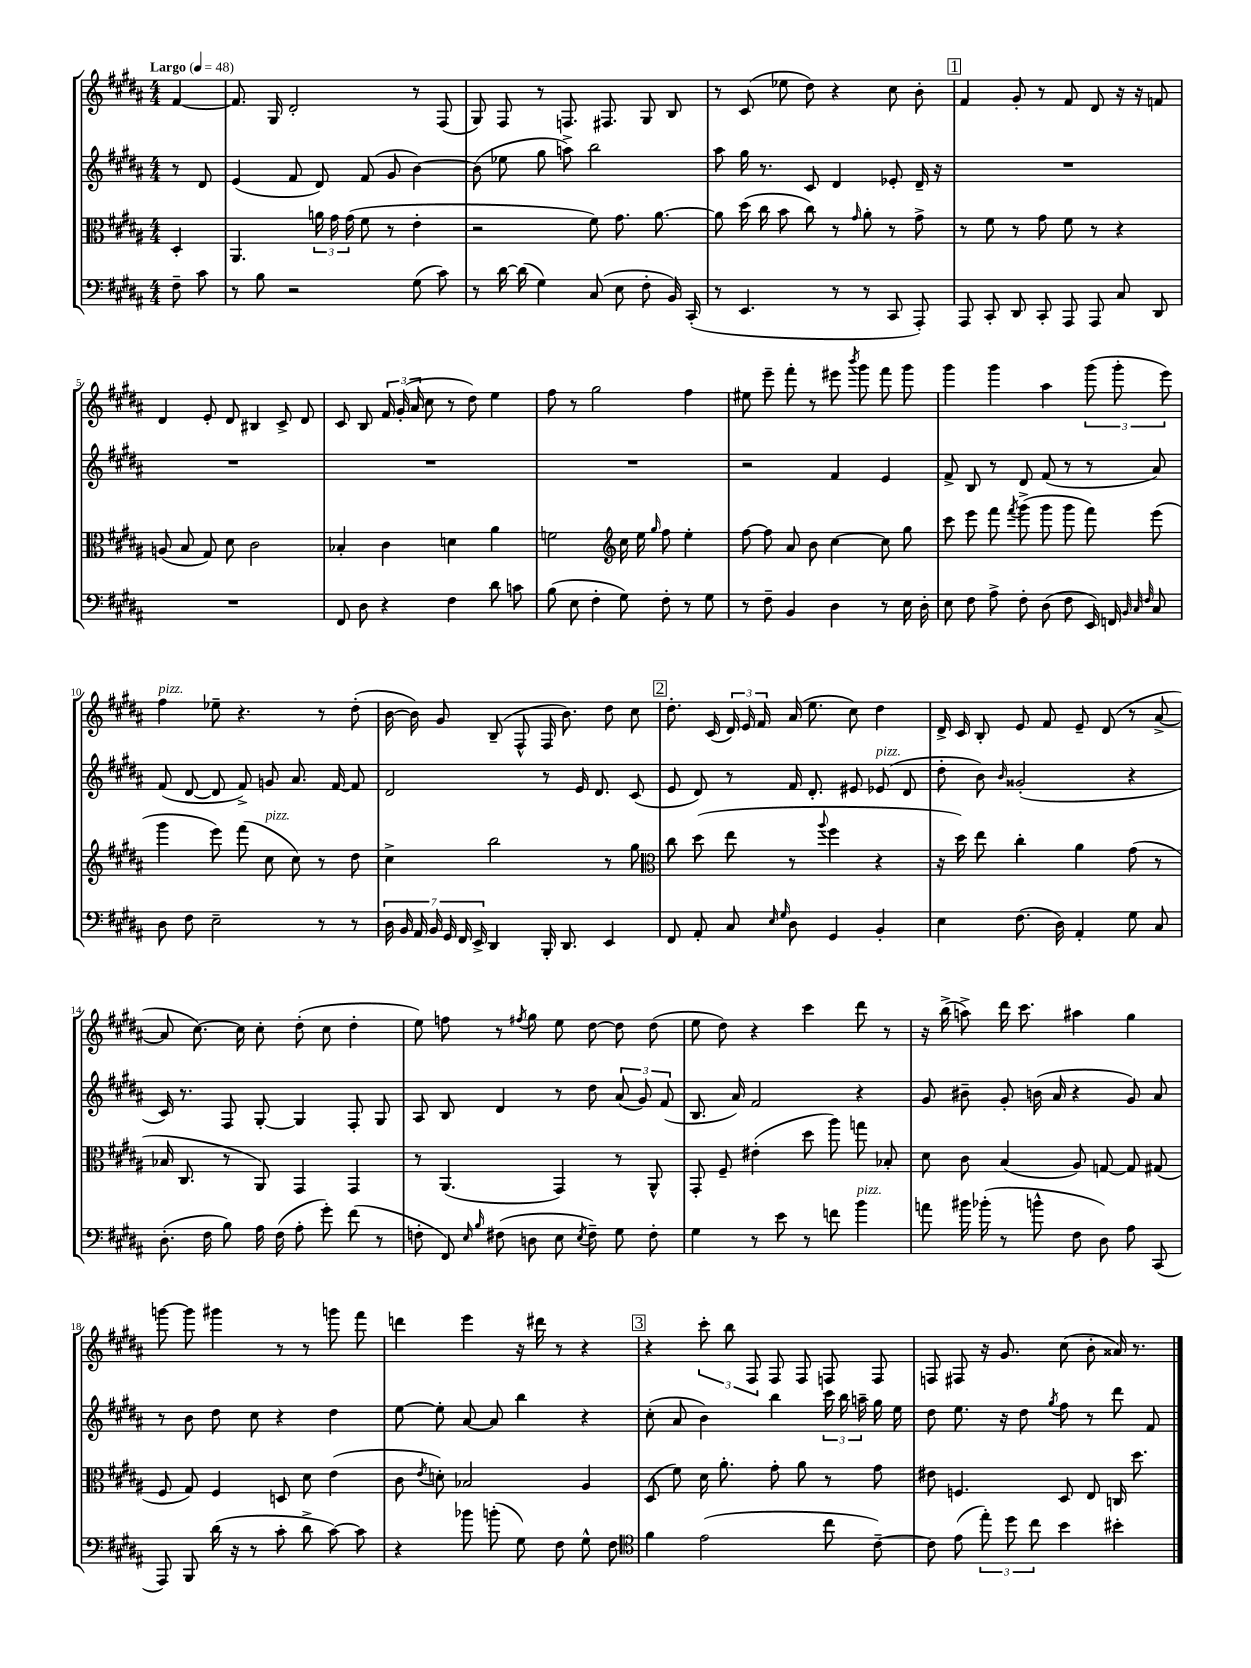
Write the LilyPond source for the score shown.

<<
\new StaffGroup <<
\new Staff = "s0" {
    \clef treble \key b \major \numericTimeSignature \time 4/4 \partial 4 \tempo "Largo" 4 = 48
    \autoBeamOff fis'4~ |
    fis'8. gis16 dis'2-. r8 fis8( |
    gis8) fis8 r8 f8. fis8. gis8 b8 |
    r8 cis'8( ees''8 dis''8) r4 cis''8 b'8-. |
    \mark \markup { \box "1" } fis'4 gis'8-. r8 fis'8 dis'8 r16 r16 f'8 |
    dis'4 e'8-. dis'8 bis4 cis'8-> dis'8 |
    cis'8 b8 \tuplet 3/2 { fis'16 gis'16-.( ais'16 } cis''8 r8 dis''8) e''4 |
    fis''8 r8 gis''2 fis''4 |
    eis''8 e'''8-- fis'''8-. r8 eis'''8 \acciaccatura { b'''8 } gis'''8 fis'''8 gis'''8 |
    gis'''4 gis'''4 ais''4 \tuplet 3/2 { gis'''8( gis'''8-. e'''8) } |
    fis''4^\markup { \italic "pizz." } ees''8-- r4. r8 dis''8-.( |
    b'16~ b'16) gis'8 b8--( fis8-^ fis16 b'8.) dis''8 cis''8 |
    \mark \markup { \box "2" } dis''8.-. cis'16( \tuplet 3/2 { dis'16) e'16 fis'16 } ais'16( e''8. cis''8) dis''4 |
    dis'16-> cis'16 b8-. e'8 fis'8 e'8-- dis'8( r8 ais'8~-> |
    ais'8 cis''8.~) cis''16 cis''8-. dis''8-.( cis''8 dis''4-. |
    e''8) f''8 r8 \acciaccatura { fis''8 } gis''8 e''8 dis''8~ dis''8 dis''8( |
    e''8 dis''8) r4 cis'''4 dis'''8 r8 |
    r16 b''16->( a''8->) dis'''16 cis'''8. ais''4 gis''4 |
    g'''8~ g'''8 gis'''4 r8 r8 g'''8 fis'''8 |
    d'''4 e'''4 r16 dis'''16 r8 r4 |
    \mark \markup { \box "3" } r4 \tuplet 3/2 { cis'''8-. b''8 fis8 } fis8 fis8 f8 f8 |
    f8 fis8 r16 gis'8. cis''8( b'8-. aisis'16) r8. \bar "|." |
}
\new Staff = "s1" {
    \clef treble \key b \major \numericTimeSignature \time 4/4 \partial 4
    \autoBeamOff r8 dis'8 |
    e'4( fis'8 dis'8) fis'8( gis'8 b'4~) |
    b'8( ees''8 gis''8 a''8->) b''2 |
    ais''8 gis''16 r8. cis'8 dis'4 ees'8-. dis'16-- r16 |
    \mark \markup { \box "1" } R1 |
    R1 |
    R1 |
    R1 |
    r2 fis'4 e'4 |
    fis'8-> b8 r8 dis'8 fis'8( r8 r8 ais'8) |
    fis'8( dis'8~ dis'8 fis'8->) g'8 ais'8. fis'16~ fis'8 |
    dis'2 r8 e'16 dis'8. cis'8( |
    \mark \markup { \box "2" } e'8 dis'8) r8 fis'16 dis'8.-. eis'8 ees'8^\markup { \italic "pizz." }( dis'8 |
    dis''8-. b'8) \grace { b'16 } gisis'2-.( r4 |
    cis'16) r8. fis8 gis8~-. gis4 fis8-. gis8 |
    ais8 b8 dis'4 r8 dis''8 \tuplet 3/2 { ais'8( gis'8) fis'8( } |
    b8. ais'16) fis'2 r4 |
    gis'8 bis'8-- gis'8-. b'16( ais'16 r4 gis'8) ais'8 |
    r8 b'8 dis''8 cis''8 r4 dis''4 |
    e''8~ e''8-. ais'8~ ais'8 b''4 r4 |
    \mark \markup { \box "3" } cis''8-.( ais'8 b'4) b''4 \tuplet 3/2 { cis'''16 b''16 a''16-- } gis''16 e''16 |
    dis''8 e''8. r16 dis''8 \acciaccatura { gis''8 } fis''8 r8 dis'''8 fis'8 \bar "|." |
}
\new Staff = "s2" {
    \clef alto \key b \major \numericTimeSignature \time 4/4 \partial 4
    \autoBeamOff dis4-. |
    ais,4. \tuplet 3/2 { a'16 gis'16 gis'16( } fis'8 r8 e'4-. |
    r2 fis'8) gis'8. ais'8.~ |
    ais'8 dis''16( cis''16 b'8 cis''8) r8 \grace { gis'16 } ais'8-. r8 gis'8-> |
    \mark \markup { \box "1" } r8 fis'8 r8 gis'8 fis'8 r8 r4 |
    a8( b8 gis8) dis'8 cis'2 |
    bes4-. cis'4 d'4 ais'4 |
    f'2 \clef treble cis''16 e''16 \grace { gis''16 } fis''8 e''4-. |
    fis''8~ fis''8 ais'8 b'8 cis''4~ cis''8 gis''8 |
    cis'''8 e'''8 fis'''8 \acciaccatura { fis'''8 } gis'''8->( gis'''8 gis'''8 fis'''8) e'''8( |
    gis'''4 e'''8) fis'''8( cis''8^\markup { \italic "pizz." } cis''8) r8 dis''8 |
    cis''4-> b''2 r8 gis''8 |
    \mark \markup { \box "2" } \clef alto cis''8 dis''8( e''8 r8 \appoggiatura { ais''8 } fis''4 r4 |
    r16 dis''16) e''8 cis''4-. ais'4 gis'8( r8 |
    bes16 cis8. r8 ais,8) gis,4 gis,4 |
    r8 ais,4.( gis,4) r8 ais,8-^ |
    gis,8-. fis8-- eis'4-.( dis''8 ais''8) g''8 bes8-. |
    dis'8 cis'8 b4( ais8) g8~ g8 gis8( |
    fis8 gis8) fis4 d8 dis'8 e'4( |
    cis'8 \acciaccatura { e'8 } d'8-.) bes2 ais4 |
    \mark \markup { \box "3" } dis8( fis'8) dis'16 ais'8.-. gis'8-. ais'8 r8 gis'8 |
    eis'8 f4. dis8 e8 c16 dis''8. \bar "|." |
}
\new Staff = "s3" {
    \clef bass \key b \major \numericTimeSignature \time 4/4 \partial 4
    \autoBeamOff fis8-- cis'8 |
    r8 b8 r2 gis8( cis'8) |
    r8 dis'16~ dis'16( gis4) cis8( e8 fis8-. b,16) cis,16-.( |
    r8 e,4. r8 r8 cis,8 ais,,8-.) |
    \mark \markup { \box "1" } ais,,8 cis,8-. dis,8 cis,8-. ais,,8 ais,,8 cis8 dis,8 |
    R1 |
    fis,8 dis8 r4 fis4 dis'8 c'8 |
    b8( e8 fis4-. gis8) fis8-. r8 gis8 |
    r8 fis8-- b,4 dis4 r8 e16 dis16-. |
    e8 fis8 ais8-> fis8-. dis8( fis8 e,16) f,16 \grace { b,32 cis32 fis32 } cis8 |
    dis8 fis8 e2-- r8 r8 |
    \tuplet 7/4 { dis16 b,16 ais,16 b,16 gis,16 fis,16 e,16-> } dis,4 b,,16-. dis,8. e,4 |
    \mark \markup { \box "2" } fis,8 ais,8-. cis8 \grace { e16 gis16 } dis8 gis,4 b,4-. |
    e4 fis8.( dis16) ais,4-. gis8 cis8 |
    dis8.-.( fis16 b8) ais16 fis16( ais8-. gis'8-.) fis'8( r8 |
    f8-. fis,8) \grace { e16 b16 } fis8( d8 e8 \acciaccatura { e8 } fis8--) gis8 fis8-. |
    gis4 r8 e'8 r8 f'8 b'4^\markup { \italic "pizz." } |
    a'8 bis'16 bes'16-.( r8 b'8-^ fis8 dis8) ais8 cis,8( |
    ais,,8) b,,8 dis'16( r16 r8 cis'8-. dis'8-> cis'8~) cis'8 |
    r4 bes'8 b'8-.( gis8) fis8 gis8-^ fis8 |
    \mark \markup { \box "3" } \clef tenor fis'4 e'2( cis''8 cis'8~--) |
    cis'8 e'8( \tuplet 3/2 { e''8-.) dis''8 cis''8 } b'4 bis'4-. \bar "|." |
}
>>
>>
